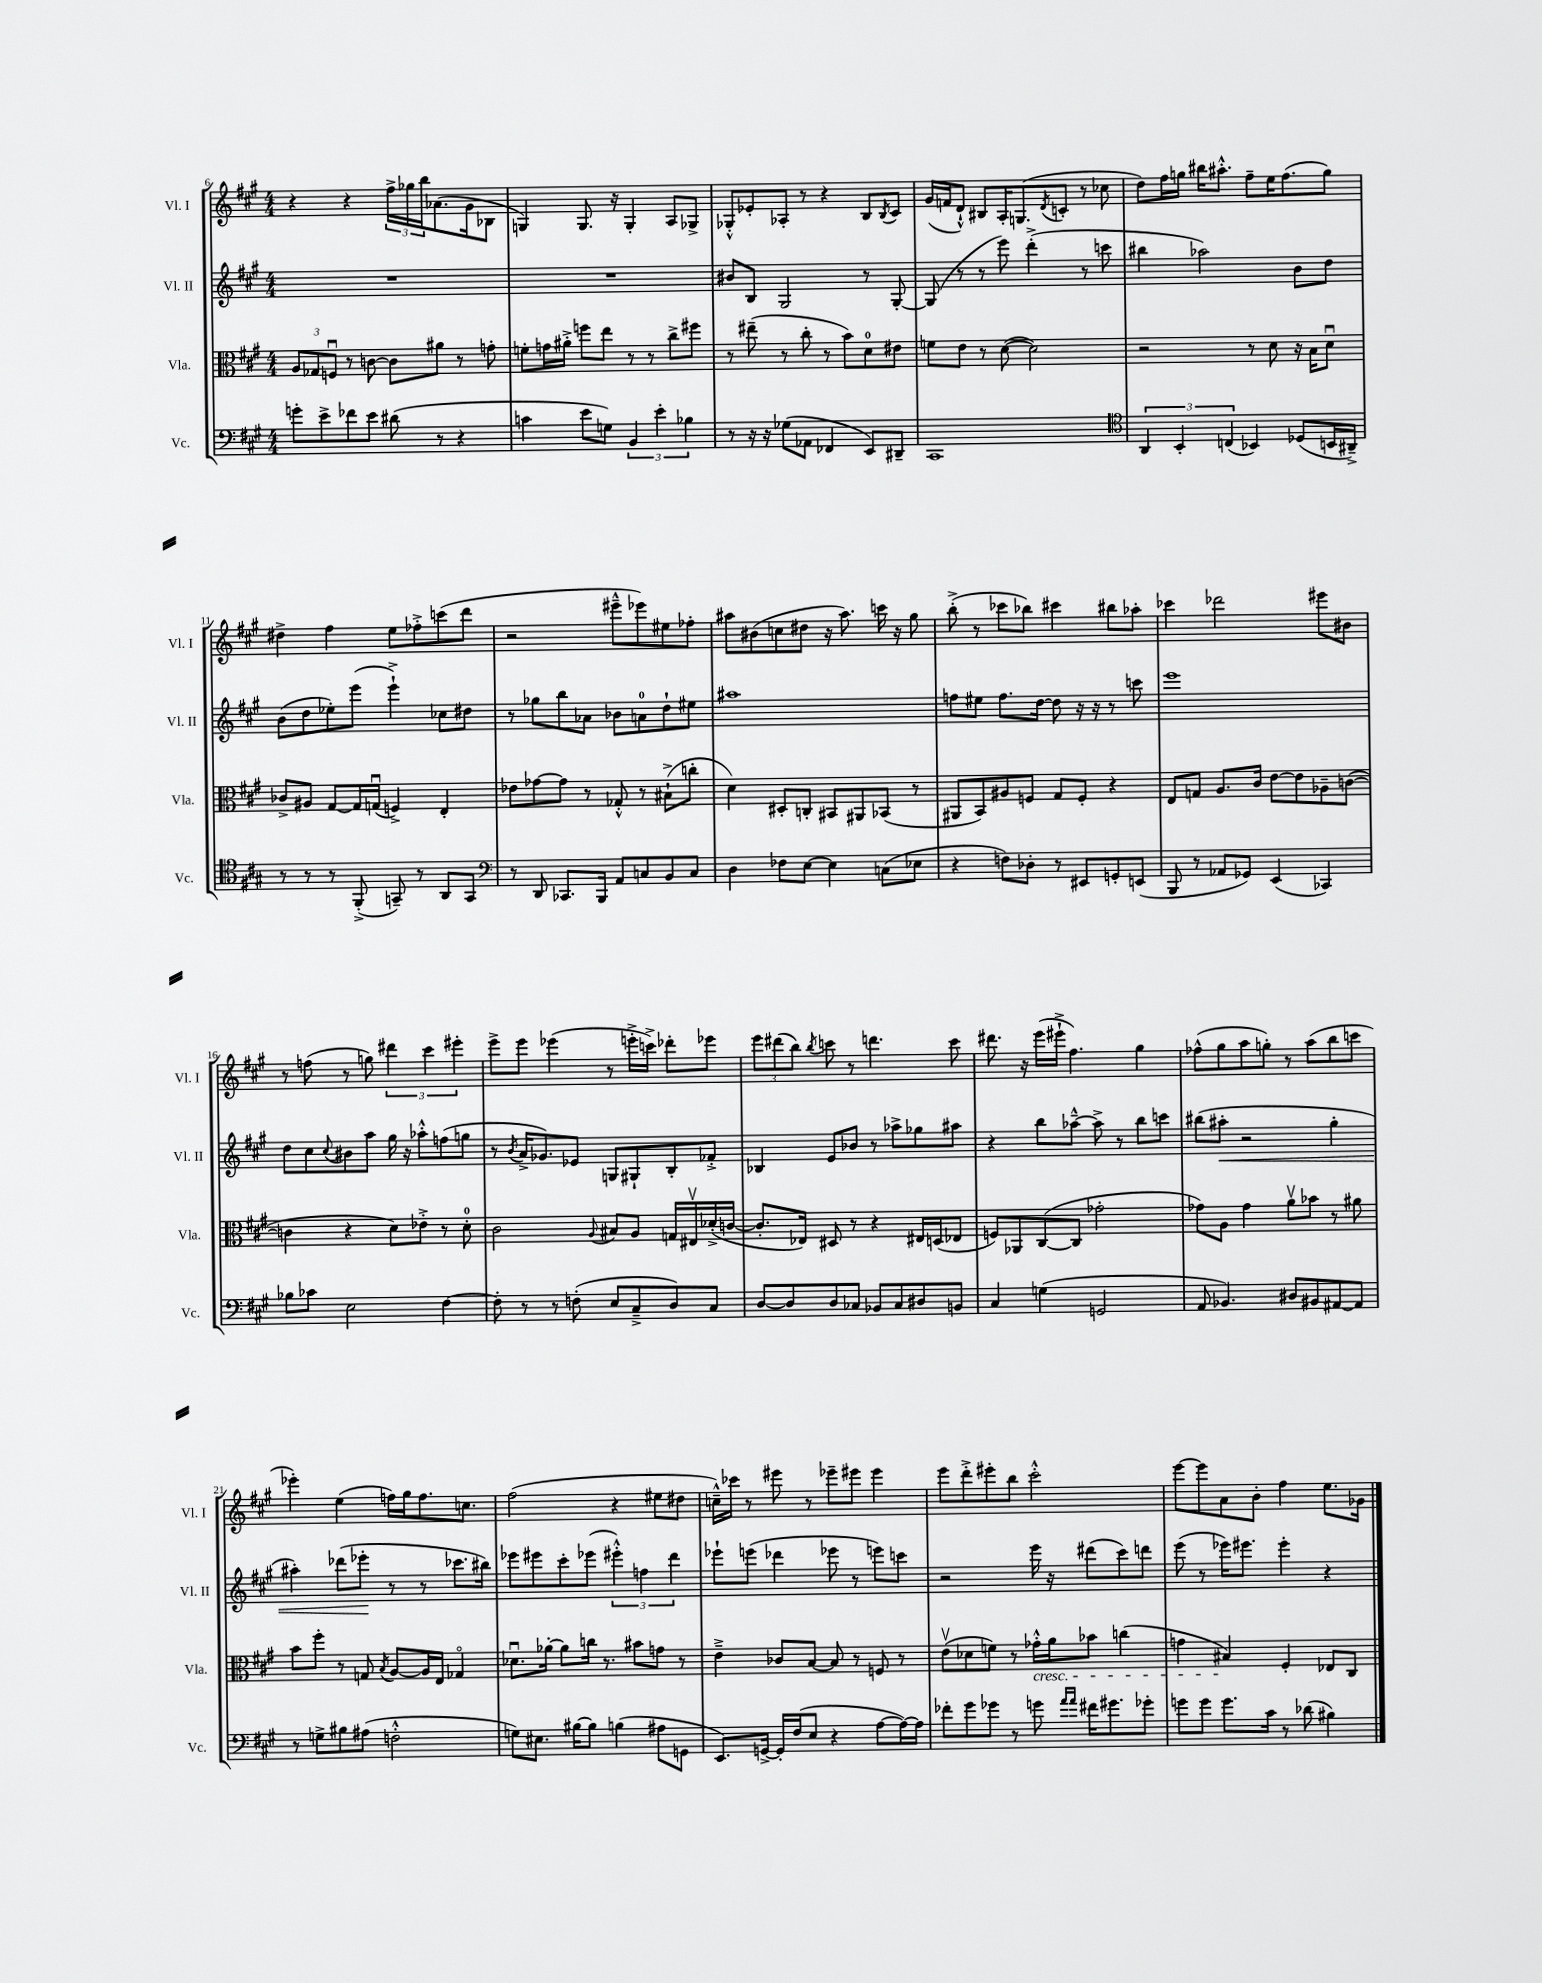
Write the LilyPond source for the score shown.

<<
\new StaffGroup <<
\new Staff = "s0" \with { instrumentName = "Vl. I" shortInstrumentName = "Vl. I" } {
    \clef treble \key a \major \numericTimeSignature \time 4/4
    r4 r4 \tuplet 3/2 { fis''16-> ges''16 b''16 } aes'8.( gis'16 bes8 |
    g4) g8. r16 g4-. a8 ges8-> |
    ges8-.-^ ees'8-. aes8-. r8 r4 b8 \acciaccatura { b8 } cis'8 |
    gis'16( f'16 d'8-!-^) bis8 a16-. g8.( \acciaccatura { d'8 } c'8-. r8 ces''8 |
    d''8) fis''16 g''16 bis''16 ais''8.-.-^ fis''8-- e''16 fis''8.( g''8) |
    dis''4-> fis''4 e''8 fes''8-.-> c'''8( d'''8 |
    r2 eis'''8---^ ees'''8) eis''8 fes''8-. |
    ais''8 bis'8( c''8 dis''8 r16 ais''8.) c'''16 r16 gis''8 |
    b''8-.->( r8 ces'''8 bes''8) cis'''4 bis''8 aes''8-. |
    ces'''4 des'''2 eis'''8 bis'8 |
    r8 f''8( r8 g''8) \tuplet 3/2 { dis'''4 cis'''4 eis'''4-. } |
    e'''8-> e'''8 ees'''4( r8 e'''16-.-> c'''16->) des'''8-. ees'''8 |
    \tuplet 3/2 { e'''8 dis'''8( b''8) } \acciaccatura { b''8 } c'''8 r8 d'''4. c'''8 |
    dis'''8. r16 e'''16( eis'''16-!-> fis''4.) gis''4 |
    fes''8-^( gis''8 a''8 g''8-.) r8 a''8( b''8 c'''8 |
    ees'''4-.) e''4( f''16) gis''16 f''8. c''8. |
    fis''2( r4 eis''8 dis''8 |
    c''16---^) ces'''16 r8 eis'''8 r8 ees'''8-- eis'''8 eis'''4 |
    e'''8 d'''8-.-> eis'''8-. b''8 cis'''2-.-^ |
    e'''8~ e'''8 a'8 b'8-. fis''4 e''8. ges'16 \bar "|." |
}
\new Staff = "s1" \with { instrumentName = "Vl. II" shortInstrumentName = "Vl. II" } {
    \clef treble \key a \major \numericTimeSignature \time 4/4
    R1 |
    R1 |
    bis'8 b8 gis2 r8 gis8~-. |
    gis8( r8 r8 e'''8) d'''4-.->( r8 c'''8 |
    bis''4 aes''2) b'8 d''8 |
    b'8( d''8 ees''8-.) e'''8( e'''4-!->) ces''8 dis''8 |
    r8 ges''8 b''8 aes'8 bes'8 a'8-0 d''8-! eis''8 |
    ais''1 |
    f''8 eis''8 f''8. d''16~ d''8 r16 r16 r8 c'''8 |
    e'''1 |
    d''8 cis''8 \appoggiatura { cis''8 } bis'8 a''8 gis''16 r16 aes''8-.-^ f''8( g''8 |
    r8 \acciaccatura { b'8 } a'16-> ges'8.) ees'8 g8 gis8-! b8-. fes'8-.-> |
    bes4 e'8 bes'8 r8 aes''8-> ges''8 ais''8 |
    r4 b''8 aes''8~---^ aes''8-> r8 b''8 c'''8 |
    bis''8( ais''8-.\< r2 gis''4-. |
    ais''4-.) des'''8( ees'''8-.\! r8 r8 ces'''8. bis''16) |
    ees'''8 eis'''8 cis'''8-. ees'''8( \tuplet 3/2 { eis'''4-.-^) f''4 d'''4 } |
    ees'''8-! e'''8( des'''4 ees'''8 r8 e'''8) c'''8 |
    r2 e'''16 r16 dis'''8( cis'''8) d'''8 |
    e'''8( r8 ees'''16) eis'''8. eis'''4-. r4 \bar "|." |
}
\new Staff = "s2" \with { instrumentName = "Vla." shortInstrumentName = "Vla." } {
    \clef alto \key a \major \numericTimeSignature \time 4/4
    \tuplet 3/2 { a8 ges8 f8\downbow } r8 c'8~ c'8 ais'8 r8 g'8-. |
    f'8-. g'16 ais'16-.-> f''8 e''8 r8 r8 cis''8-> fis''8 |
    r8 eis''8--( r8 cis''8-. r8 b'8) d'8-0 eis'8 |
    f'8 e'8 r8 d'8~( d'2) |
    r2 r8 d'8 r16 b16 d'8\downbow |
    ces'8-> ais8 gis8~ gis16 g16\downbow( f4->) e4-. |
    ees'8 ges'8~ ges'8 r8 ges8-.-^ r8 bis8-!->( c''8-. |
    d'4) dis8-. c8-. bis,8 ais,8 bes,8( r8 |
    ais,8 b,8) ais8 f8 gis8 f8-. r4 |
    e8 g8 a8. cis'16 e'8~ e'8 aes8-- c'8~( |
    c'4 r4 d'8) ees'8-.-> r8 d'8-0-. |
    cis'2 \appoggiatura { a8 } bis8 a8 g16 eis16\upbow des'16-.->( c'16~ |
    c'8.-. ees16) dis8 r8 r4 eis16 d16( ees8 |
    f8) aes,8 cis8~( cis8 ges'2-. |
    ges'8) a8 ges'4 a'8\upbow bes'8 r8 ais'8 |
    b'8 fis''8-. r8 g8 \acciaccatura { b8 } a8~ a16 e16 ges4\flageolet |
    des'8.\downbow aes'16~-. aes'8 c''16 r8. bis'8 g'8 r8 |
    e'4---> ces'8 b8~ b8 r8 f8 r8 |
    e'8\upbow( des'8 f'8) r8 ges'16-.-^\cresc a'16 bes'8 c''4( |
    g'4 bis4\!) fis4-. ees8 cis8 \bar "|." |
}
\new Staff = "s3" \with { instrumentName = "Vc." shortInstrumentName = "Vc." } {
    \clef bass \key a \major \numericTimeSignature \time 4/4
    g'8-. e'8-> fes'8 e'8 dis'8( r8 r4 |
    c'4 e'8 g8) \tuplet 3/2 { b,4 e'4-. bes4 } |
    r8 r16 r16 ges8( aes,8 fes,4 e,8) dis,8-- |
    cis,1 |
    \clef tenor \tuplet 3/2 { a,4 b,4-. c4( } bes,4) des8( b,16 ais,16--->) |
    r8 r8 r8 fis,8-.->( g,8--) r8 a,8 g,8 |
    \clef bass r8 d,8 ces,8. b,,16 a,8 c8 b,8 c8 |
    d4 fes8 e8~ e4 c8( ees8 |
    r4 f8) des8-. r8 eis,8 g,8-. e,8( |
    b,,8 r8 aes,8 ges,8) e,4( ces,4) |
    bes8 ces'8 e2 fis4~ |
    fis8-. r8 r8 f8-.( e8 cis8---> d8) cis8 |
    d8~ d8 d8 ces8 bes,8 ces8 dis8 b,8 |
    cis4 g4( g,2 |
    a,8 bes,4.) dis8 bis,8 ais,8~ ais,8 |
    r8 g8-> bis8 ais8( f2-.-^ |
    g8) eis8. bis16~ bis8 b4( ais8 g,8 |
    e,8.) g,16~-> g,16-. fis16( e8 r4 a8~ a16~) a16 |
    fes'8-. gis'8 ges'8 r8 g'8 \grace { a'16 a'16 } fis'16 gis'8. ges'8-. |
    g'8 g'8 g'8. cis'16 r8 des'8( bis4) \bar "|." |
}
>>
>>
\layout { \context { \Score currentBarNumber = #6 } }
